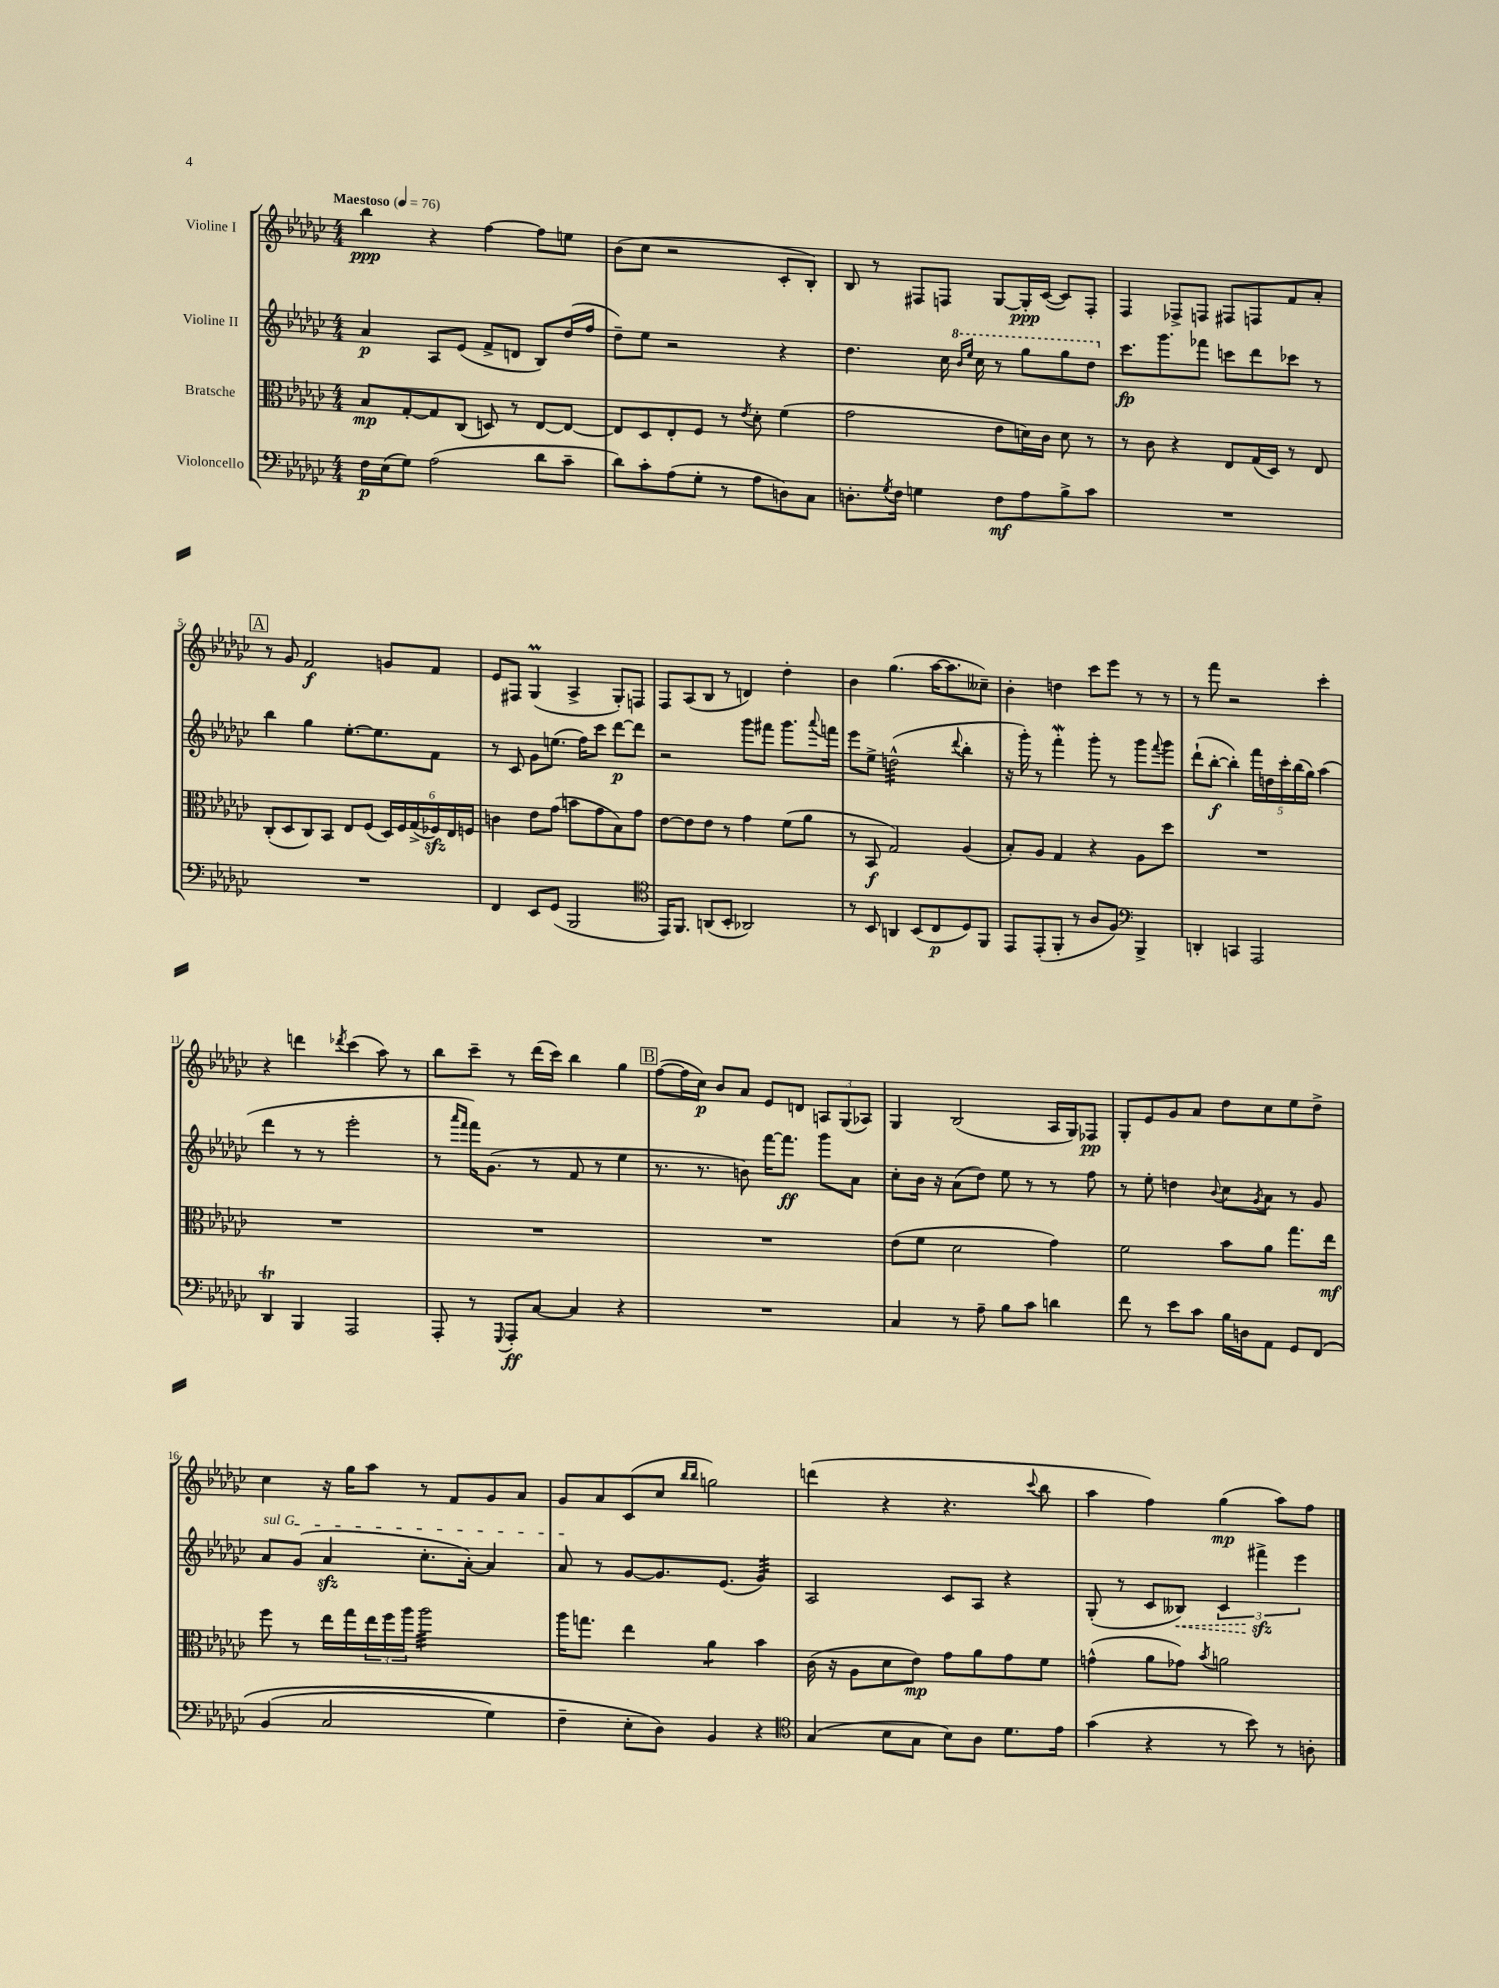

**kern	**kern	**kern	**kern
*staff4	*staff3	*staff2	*staff1
*clefF4	*clefC3	*clefG2	*clefG2
*k[b-e-a-d-g-c-]	*k[b-e-a-d-g-c-]	*k[b-e-a-d-g-c-]	*k[b-e-a-d-g-c-]
*M4/4	*M4/4	*M4/4	*M4/4
*MM76	*MM76	*MM76	*MM76
16F	8B-	4a-	4bb-
(16E-	.	.	.
8G-)	[8G-'	.	.
(2A-	8G-]	8A-	4r
.	(8C-	(8e-	.
.	8D)	8f^	[4ff
.	8r	8d	.
8d-	[8E-	8B-)	8ff]
8c-~	8E-_	(16dd-	8ee
.	.	16ff	.
=	=	=	=
8d-)	8E-]	8dd-~)	(8b-
8c-'	8D-	8ee-	8cc-
(8A-	8E-'	2r	2r
8G-'	8F	.	.
8r	8r	.	.
.	8qe-	.	.
8A-	8d-'	.	.
8D)	(4f	4r	8c-'
8C-	.	.	8B-')
=	=	=	=
8.D'	2g-	4.dd-	8B-
.	.	.	8r
8qG-	.	.	.
16F	.	.	.
4G	.	.	8F#
.	.	16cc-	8F
.	.	16qqbb-	.
.	.	16qqeee-	.
.	.	16ccc-	.
8F	8e-	8r	[8G-
8A-	16d)	8ggg-	16G-']
.	16c-	.	([16c-
8B-^	8d	8ggg-	8c-])
8c-	8r	8ddd-	8F'
=	=	=	=
1r	8r	8.ccc-	4F
.	8c-	.	.
.	.	8.ggg-	.
.	4r	.	8F-^
.	.	8fff-	8F
.	8E-	8ccc	8F#
.	(16G-	8ddd-	8F
.	16D-)	.	.
.	8r	8ccc-	8f
.	8E-	8r	8a-'
=	=	=	=
1r	(8C-'	4bb-	8r
.	8D-	.	8g-
.	8C-)	4gg-	2f
.	8BB-	.	.
.	8E-	[8.ee-'	.
.	(8F	.	.
.	.	8.ee-]	.
.	24D-)	.	8g
.	24F	.	.
.	(24G-^	.	.
.	24F-)	8f	8f
.	24E-	.	.
.	24F	.	.
=	=	=	=
4FF	4c	8r	8e-
.	.	8c-	8F#
8EE-	8e-	8g-	(4G-
(8GG-	(8g-	(8.ee	.
2BBB-	8b	.	4A-^
.	.	16ff)	.
.	8g-	8ccc-	.
.	8B-)	[8ddd-	8G-')
.	8g-	8ddd-]	8F
=	=	=	=
*clefC4	*	*	*
16EE-)	[8e-	2r	8F
8.FF	.	.	.
.	8e-]	.	(8A-
(8AA	8e-	.	8B-
8BB-'	8r	.	8r
2AA-)	4g-	8ggg-	4d)
.	.	8fff#	.
.	(8f	8.ggg-	4dd-'
.	8a-	.	.
.	.	8qqaaa-	.
.	.	16fff	.
=	=	=	=
8r	8r	8eee-	4b-
8BB-	8BB-	8ee-^	.
4AA	2G-)	(2dd^^	(4.gg-
(8BB-	.	.	.
8C-	.	.	[16aa-
.	.	.	8.aa-]
.	.	8qqddd-	.
8D-)	(4A-	4bb-'	.
8FF	.	.	8cc--~)
=	=	=	=
8EE-	8B-')	16r	4b-'
.	.	16ggg-')	.
(8EE-'	8A-	8r	.
8FF'	4G-	4fff'	4dd
8r	.	.	.
8A-	4r	8ggg-'	8ccc-
8F)	.	8r	8eee-
*clefF4	*	*	*
4BBB-^	8A-	8ggg-	8r
.	.	8qqfff	.
.	8dd-	8ggg-	8r
=	=	=	=
4DD'	1r	(8ddd-`	8r
.	.	[8bb-'	8fff
4CC	.	4bb-'])	2r
2AAA-	.	20fff	.
.	.	20dd	.
.	.	20ccc-'	.
.	.	(20bb-	.
.	.	20gg-)	.
.	.	(4aa-	4ccc-'
=	=	=	=
4DD-	1r	4ddd-	4r
4BBB-	.	8r	4ddd
.	.	8r	.
.	.	.	8qddd-
2AAA-	.	2eee-'	(4ccc-
.	.	.	8aa-)
.	.	.	8r
=	=	=	=
8AAA-'	1r	8r	8bb-
.	.	16qqaaa-	.
.	.	16qqfff	.
8r	.	16fff)	8ccc-~
.	.	(8.g-	.
8qqGGG-	.	.	.
8AAA-'	.	.	8r
[8C-	.	8r	(16ddd-
.	.	.	16ccc-)
4C-]	.	8f	4bb-
.	.	8r	.
4r	.	4ee-	4gg-
=	=	=	=
1r	1r	8.r	([8ff
.	.	.	16ff]
.	.	8.r	16cc-)
.	.	.	8b-
.	.	8b)	8a-
.	.	[16fff	8e-
.	.	8.fff]	.
.	.	.	8d
.	.	8ggg-	12A
.	.	.	(12G-
.	.	8a-	.
.	.	.	12A-)
=	=	=	=
4C-	(8e-	8cc-'	4G-
.	8f	16b-	.
.	.	16r	.
8r	2d-	(8a-	(2B-
8A-~	.	8dd-)	.
8B-	.	8ee-	.
8c-	.	8r	.
4d	4g-)	8r	16A-
.	.	.	16G-)
.	.	8ff	8F-
=	=	=	=
8f	2f	8r	8G-'
8r	.	8ee-'	8e-
8e-	.	4dd	8g-
8c-	.	.	8a-
.	.	8qqb-	.
16B-	8b-	8cc-	8dd-
16D	.	.	.
.	.	8qg-	.
8AA-	8a-	8a-	8cc-
8GG-	8.gg-	8r	8ee-
&(8FF	.	8g-	8dd-^
.	16ee-	.	.
=	=	=	=
(4BB-	8ff	8a-	4cc-
.	8r	(8g-	.
2C-	16ee-	4a-	16r
.	16gg-	.	16gg-
.	24ee-	.	8aa-
.	24ff	.	.
.	24aa-	.	.
.	2aa-	8.cc-'	8r
.	.	.	8f
.	.	[16a-')	.
4G-)	.	4a-]	8g-
.	.	.	8a-
=	=	=	=
4F~	16aa-	8a-	8g-
.	8.gg	.	.
.	.	8r	8a-
8E-'	4ee-	[8g-	(8c-
8D-&)	.	8.g-]	8cc-
.	.	.	16qqbb-
.	.	.	16qqbb-
4BB-	4a-	.	2gg)
.	.	(8.e-	.
4r	4b-	4g-)	.
=	=	=	=
*clefC4	*	*	*
(4G-	(16c-	2A-	(4ddd
.	16r	.	.
.	8A-	.	.
8B-	8d-	.	4r
8G-	8e-)	.	.
8B-)	8g-	8c-	4.r
8A-	8a-	8A-	.
8.d-	8g-	4r	.
.	.	.	8qqccc-
.	8f	.	8bb-
16e-	.	.	.
=	=	=	=
(4g-	(4g^^	(8G-'	4aa-
.	.	8r	.
4r	8a-	8c-	4ff)
.	8g-)	8B--)	.
.	8qb-	.	.
8r	2a	6c-	(4gg-
8b-)	.	.	.
.	.	6fff#^	.
8r	.	.	8aa-)
.	.	6eee-	.
8A'	.	.	8ff
==	==	==	==
*-	*-	*-	*-
